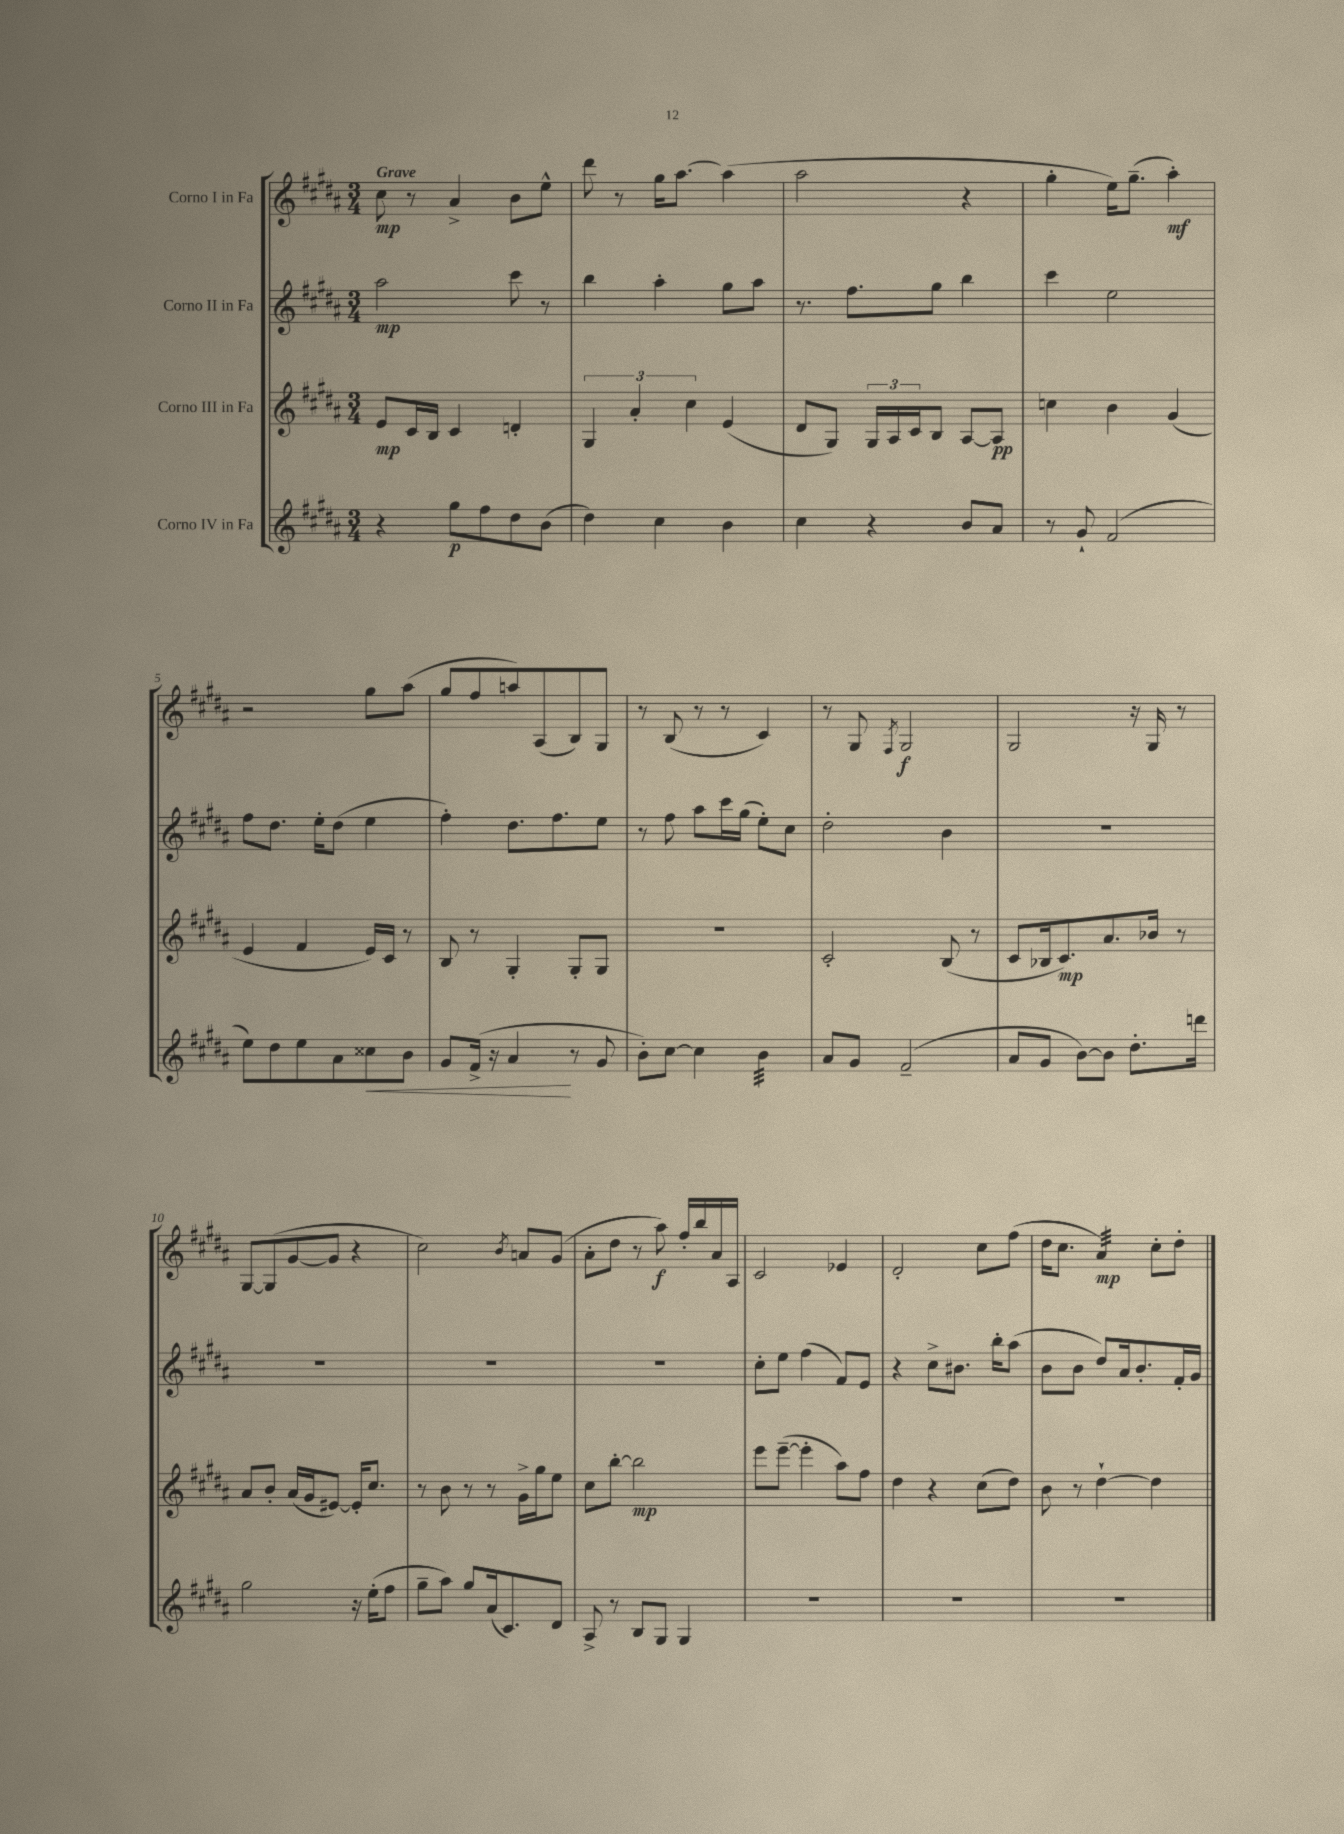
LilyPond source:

<<
\new StaffGroup <<
\new Staff = "s0" \with { instrumentName = "Corno I in Fa" } {
    \clef treble \key b \major \numericTimeSignature \time 3/4 \tempo "Grave"
    cis''8\mp r8 ais'4-> b'8 e''8-^ |
    dis'''8 r8 gis''16 ais''8.~ ais''4( |
    ais''2 r4 |
    gis''4-. e''16) gis''8.--( ais''4-.\mf) |
    r2 gis''8 ais''8( |
    gis''8 fis''8 a''8) ais8( b8) gis8 |
    r8 b8( r8 r8 cis'4) |
    r8 gis8 \acciaccatura { fis8 } gis2\f |
    gis2 r16 gis16 r8 |
    gis8~ gis8( gis'8~ gis'8 r4 |
    cis''2) \acciaccatura { b'8 } a'8 gis'8( |
    ais'8-. dis''8 r8 ais''8\f) fis''16-. b''16 ais'16 ais16 |
    cis'2 ees'4 |
    dis'2-. cis''8 fis''8( |
    dis''16 cis''8. ais'4:32\mp) cis''8-. dis''8-. \bar "|." |
}
\new Staff = "s1" \with { instrumentName = "Corno II in Fa" } {
    \clef treble \key b \major \numericTimeSignature \time 3/4
    ais''2\mp cis'''8 r8 |
    b''4 ais''4-. gis''8 ais''8 |
    r8. fis''8. gis''8 b''4 |
    cis'''4 e''2 |
    fis''8 dis''8. e''16-. dis''8( e''4 |
    fis''4-.) dis''8. fis''8. e''8 |
    r8 fis''8 ais''8 cis'''16 gis''16( e''8-.) cis''8 |
    dis''2-. b'4 |
    R2. |
    R2. |
    R2. |
    R2. |
    cis''8-. e''8 fis''4( fis'8) e'8 |
    r4 cis''8-> bis'8. b''16-. ais''8( |
    b'8 b'8 dis''8) ais'16 b'8.-. fis'16-. gis'16 \bar "|." |
}
\new Staff = "s2" \with { instrumentName = "Corno III in Fa" } {
    \clef treble \key b \major \numericTimeSignature \time 3/4
    e'8\mp cis'16 b16 cis'4 d'4-. |
    \tuplet 3/2 { gis4 ais'4-. cis''4 } e'4( |
    dis'8 gis8) \tuplet 3/2 { gis16 ais16 cis'16 } b8 ais8~ ais8\pp |
    c''4 b'4 gis'4( |
    e'4 fis'4 e'16) cis'16 r8 |
    b8 r8 gis4-. gis8-. gis8 |
    R2. |
    cis'2-. b8( r8 |
    cis'8 bes16 cis'8.\mp) ais'8. bes'16 r8 |
    ais'8 b'8-. ais'16( gis'16 eis'8~) eis'16-. cis''8. |
    r8 b'8 r8 r8 gis'16-> gis''16 e''8 |
    cis''8 b''8~-. b''2\mp |
    e'''8 e'''8~--( e'''4-. ais''8) fis''8 |
    dis''4 r4 cis''8( dis''8) |
    b'8 r8 dis''4~-! dis''4 \bar "|." |
}
\new Staff = "s3" \with { instrumentName = "Corno IV in Fa" } {
    \clef treble \key b \major \numericTimeSignature \time 3/4
    r4 gis''8\p fis''8 dis''8 b'8( |
    dis''4) cis''4 b'4 |
    cis''4 r4 b'8 ais'8 |
    r8 gis'8-! fis'2( |
    e''8) dis''8 e''8 ais'8 cisis''8\< b'8 |
    gis'8 fis'16->( r16 ais'4\! r8 gis'8 |
    b'8-.) cis''8~ cis''4 b'4:32 |
    ais'8 gis'8 fis'2--( |
    ais'8 gis'8 b'8~) b'8 dis''8.-. d'''16 |
    gis''2 r16 e''16-.( fis''8 |
    gis''8-- ais''8) gis''8 ais'16( cis'8.) dis'8 |
    ais8-> r8 b8 gis8 gis4 |
    R2. |
    R2. |
    R2. \bar "|." |
}
>>
>>
